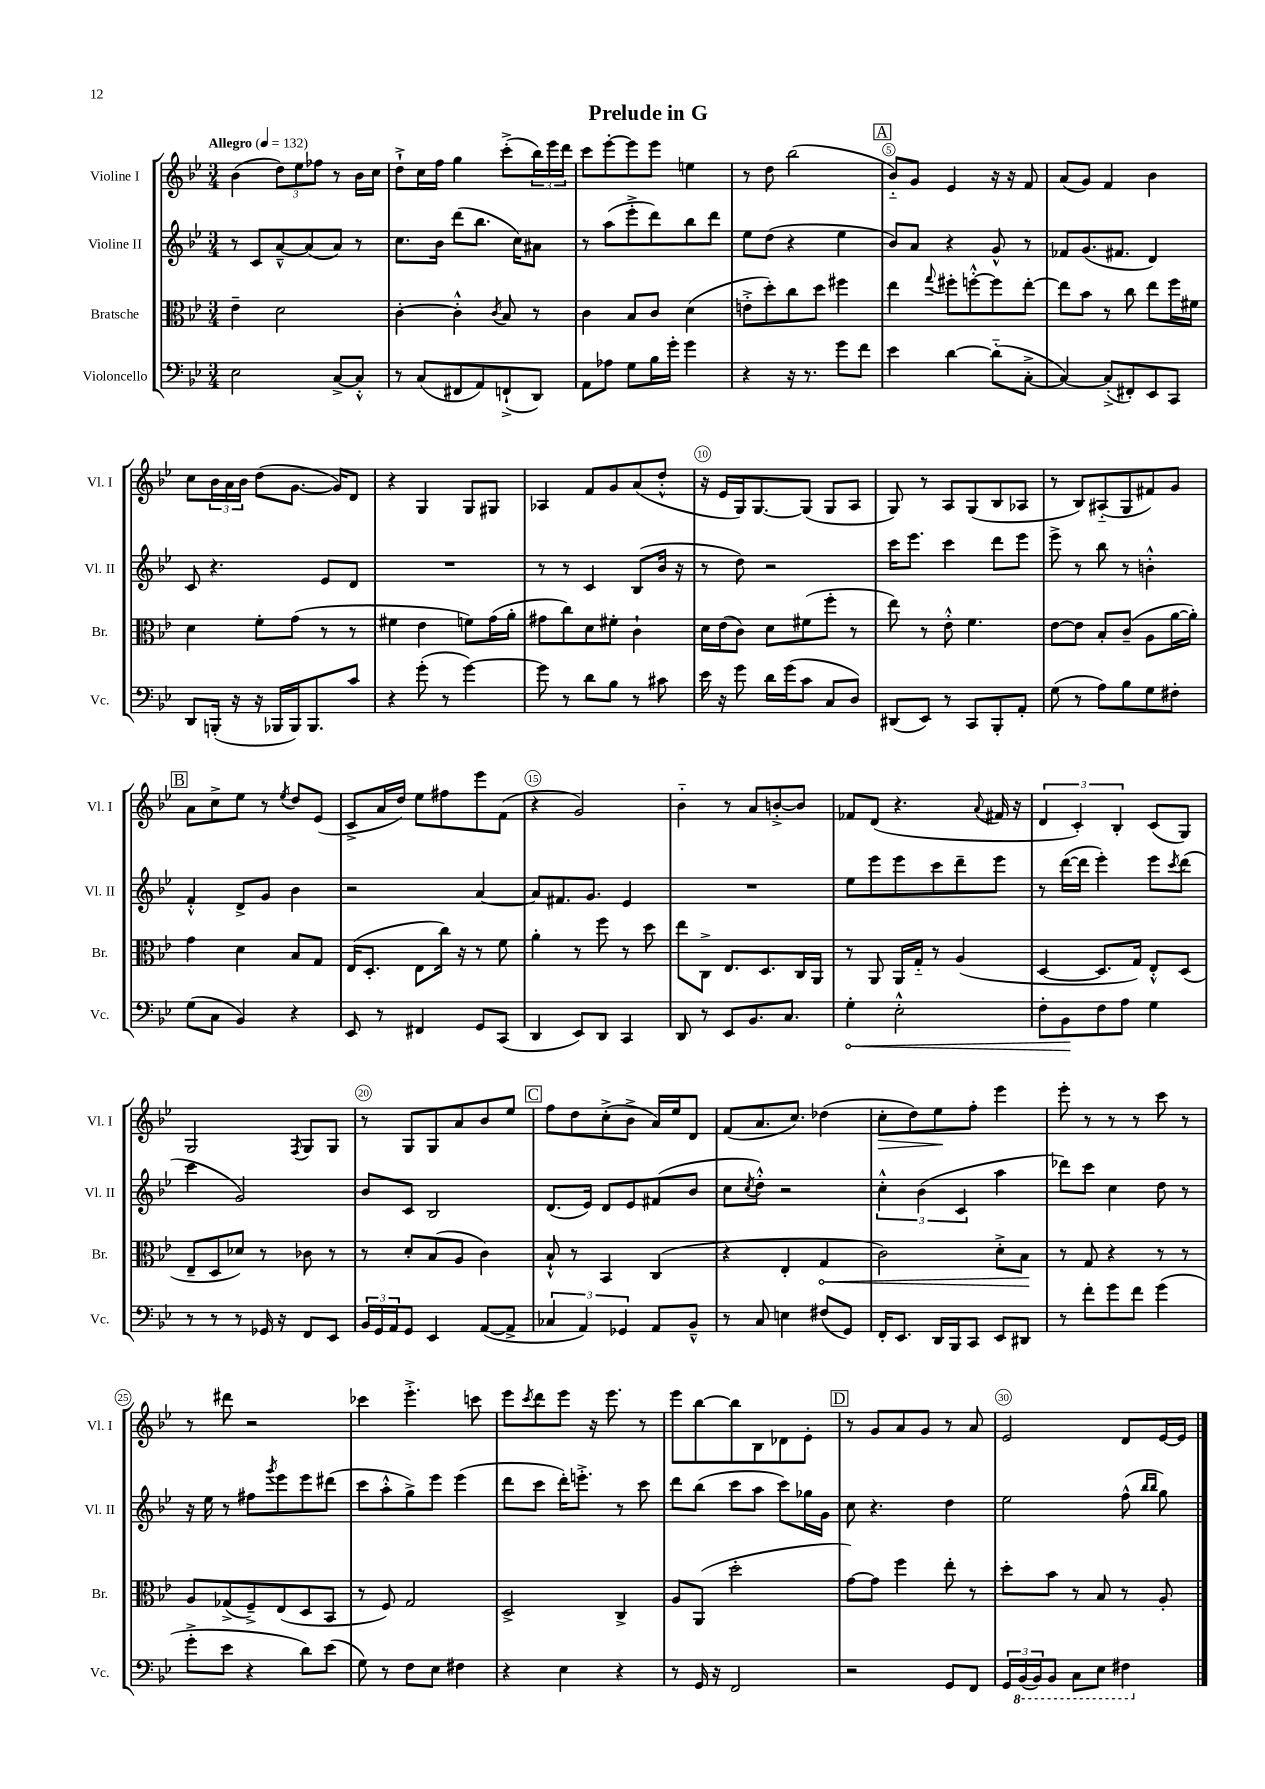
\header { title = "Prelude in G" }
<<
\new StaffGroup <<
\new Staff = "s0" \with { instrumentName = "Violine I" shortInstrumentName = "Vl. I" } {
    \clef treble \key bes \major \numericTimeSignature \time 3/4 \tempo "Allegro" 4 = 132
    bes'4( \tuplet 3/2 { d''8) ees''8 fes''8 } r8 bes'16 c''16 |
    d''8-!-> c''16 f''16 g''4 c'''8-.->( \tuplet 3/2 { bes''16) ees'''16 d'''16 } |
    c'''8 ees'''8~-. ees'''8 ees'''8 e''4 |
    r8 d''8 bes''2( |
    \mark \markup { \box "A" } bes'8-_) g'8 ees'4 r16 r16 f'8 |
    a'8( g'8) f'4 bes'4 |
    c''8 \tuplet 3/2 { bes'16 a'16 bes'16 } d''8( g'8.~ g'16) d'8 |
    r4 g4 g8 gis8 |
    aes4 f'8 g'8 a'8( d''8-.-^ |
    r16 ees'16 g16) g8.~ g8( g8 a8 |
    g8) r8 a8 g8( bes8 aes8 |
    r8 bes8) ais8-_( g8 fis'8) g'8 |
    \mark \markup { \box "B" } a'8 c''8-> ees''8 r8 \acciaccatura { ees''8 } d''8 ees'8( |
    c'8-> a'16 d''16) ees''8 fis''8 ees'''8 f'8( |
    r4 g'2) |
    bes'4-_ r8 a'8 b'8~-.-> b'8 |
    fes'8 d'8( r4. \appoggiatura { a'8 } fis'16 r16 |
    \tuplet 3/2 { d'4 c'4-.) bes4-. } c'8( g8) |
    g2 \acciaccatura { f8 } g8 g8 |
    r8 g8 g8 a'8 bes'8 ees''8 |
    \mark \markup { \box "C" } f''8 d''8 c''8-.->( bes'8-> a'16) ees''16 d'8 |
    f'8( a'8. c''8.) des''4( |
    c''8-.\> d''8) ees''8\! f''8-. ees'''4 |
    ees'''8-. r8 r8 r8 c'''8 r8 |
    r8 dis'''8 r2 |
    ces'''4 ees'''4.-.-> c'''8 |
    ees'''8 \acciaccatura { c'''8 } d'''8 ees'''8 r16 ees'''8. r8 |
    ees'''8 bes''8~ bes''8 bes8 des'8 ees'8-. |
    \mark \markup { \box "D" } r8 g'8 a'8 g'8 r8 a'8 |
    ees'2 d'8 ees'16~ ees'16 \bar "|." |
}
\new Staff = "s1" \with { instrumentName = "Violine II" shortInstrumentName = "Vl. II" } {
    \clef treble \key bes \major \numericTimeSignature \time 3/4
    r8 c'8 a'8~---^ a'8( a'8) r8 |
    c''8. bes'16 d'''8( bes''8. c''16) ais'8 |
    r8 a''8( ees'''8-.-> d'''8) bes''8 d'''8 |
    ees''8 d''8( r4 ees''4 |
    \mark \markup { \box "A" } bes'8) a'8 r4 g'8-^ r8 |
    fes'8 g'8.( fis'8. d'4) |
    c'8 r4. ees'8 d'8 |
    R2. |
    r8 r8 c'4 bes8( bes'16 r16 |
    r8 d''8) r2 |
    c'''16 ees'''8. c'''4 d'''8 ees'''8 |
    ees'''8-> r8 bes''8 r8 b'4-.-^ |
    \mark \markup { \box "B" } f'4-.-^ d'8-> g'8 bes'4 |
    r2 a'4~ |
    a'8 fis'8. g'8. ees'4 |
    R2. |
    ees''8 ees'''8 ees'''8 c'''8 d'''8-- ees'''8 |
    r8 d'''16~( d'''16 ees'''4-.) ees'''8 \acciaccatura { c'''8 } d'''8( |
    c'''4 g'2) |
    bes'8 c'8 bes2 |
    \mark \markup { \box "C" } d'8.( ees'16) d'8 ees'8 fis'8( bes'8 |
    c''8 \acciaccatura { c''8 } d''8-.-^) r2 |
    \tuplet 3/2 { c''4-.-^ bes'4( c'4 } a''4 |
    des'''8) c'''8 c''4 d''8 r8 |
    r16 ees''16 r8 fis''8 \acciaccatura { g'''8 } ees'''8 ees'''8 dis'''8( |
    c'''8 a''8-.-^ g''8->) ees'''8 ees'''4( |
    d'''8 c'''8 d'''16-.) e'''8.-.-> r8 c'''8 |
    d'''8 bes''8( c'''8 a''8 c'''8) ges''16 g'16 |
    \mark \markup { \box "D" } c''8 r4. d''4 |
    ees''2 f''8-^( \grace { bes''16 bes''16 } g''8) \bar "|." |
}
\new Staff = "s2" \with { instrumentName = "Bratsche" shortInstrumentName = "Br." } {
    \clef alto \key bes \major \numericTimeSignature \time 3/4
    ees'4-- d'2 |
    c'4~-. c'4-.-^ \acciaccatura { c'8 } bes8 r8 |
    c'4 bes8 c'8 d'4( |
    e'8-.-> d''8-.) c''8 d''8 fis''4 |
    \mark \markup { \box "A" } ees''4 \appoggiatura { g''8 } fis''8-. f''8~-.-^ f''8 ees''8~-. |
    ees''8 bes'8 r8 c''8 ees''8 f''16 fis'16 |
    d'4 f'8-. g'8( r8 r8 |
    fis'4 ees'4 f'8) g'16( a'16-. |
    gis'8 c''8) d'8 fis'8-. c'4-! |
    d'16 ees'16( c'8) d'8 fis'8( f''8-. r8 |
    ees''8) r8 ees'8-.-^ f'4. |
    ees'8~ ees'8 bes8-. c'8--( a8 a'16~ a'16-.) |
    \mark \markup { \box "B" } g'4 d'4 bes8 g8 |
    ees16( d8.-. ees8 c''16) r16 r8 f'8 |
    a'4-. r8 f''8 r8 d''8 |
    ees''8 c8-> ees8. d8. c16 a,16 |
    r8 a,8 a,16 g16-_ r8 a4( |
    d4~ d8. g16) ees8-.-^ d8( |
    ees8-- d8 des'8) r8 ces'8 r8 |
    r8 d'8-. bes8( a8 c'4) |
    \mark \markup { \box "C" } bes8-!-^ r8 bes,4 c4( |
    r4 ees4-. \once \override Hairpin.circled-tip = ##t g4\< |
    c'2) d'8-.-> bes8\! |
    r8 g8 r4 r8 r8 |
    a8 ges8->( f8--->) ees8( d8 bes,8 |
    r8 f8) g2 |
    d2-> c4-> |
    a8 a,8( d''2-. |
    \mark \markup { \box "D" } g'8~) g'8 f''4 ees''8-. r8 |
    d''8-. bes'8 r8 bes8 r8 a8-. \bar "|." |
}
\new Staff = "s3" \with { instrumentName = "Violoncello" shortInstrumentName = "Vc." } {
    \clef bass \key bes \major \numericTimeSignature \time 3/4
    ees2 c8~-> c8-.-^ |
    r8 c8( fis,8 a,8) f,8-!->( d,8) |
    a,8 aes8 g8 bes16 g'16-. g'4 |
    r4 r16 r8. g'8 f'8 |
    \mark \markup { \box "A" } ees'4 d'4~ d'8-_( c8~-.-> |
    c4~) c8-.->( fis,8-.) ees,8 c,8 |
    d,8 b,,16-.( r16 r16 bes,,16 bes,,16) bes,,8. c'8 |
    r4 g'8-.( r8 g'4~) |
    g'8 r8 d'8 bes8 r8 cis'8 |
    ees'16 r16 g'8 d'16 g'16( c'8 c8 d8) |
    dis,8( ees,8) r8 c,8 bes,,8-. a,8-. |
    g8( r8 a8) bes8 g8 fis8-. |
    \mark \markup { \box "B" } g8( c8 bes,4) r4 |
    ees,8 r8 fis,4 g,8 c,8( |
    d,4 ees,8) d,8 c,4 |
    d,8 r8 ees,8 bes,8. c8. |
    \once \override Hairpin.circled-tip = ##t g4-.\< ees2-.-^ |
    f8-. bes,8\! f8 a8 g4 |
    r8 r8 r8 ges,16 r16 f,8 ees,8 |
    \tuplet 3/2 { bes,16 g,16 a,16 } g,8 ees,4 a,8~( a,8-> |
    \mark \markup { \box "C" } \tuplet 3/2 { ces4 a,4) ges,4 } a,8 bes,8---^ |
    r8 c8 e4 fis8( g,8) |
    f,16-. ees,8. d,16 bes,,16 c,8 ees,8 dis,8 |
    r8 f'8-. g'8 f'8 g'4( |
    g'8-.-> ees'8 r4 d'8) ees'8( |
    g8) r8 f8 ees8 fis4 |
    r4 ees4 r4 |
    r8 g,16 r16 f,2 |
    \mark \markup { \box "D" } r2 g,8 f,8 |
    \tuplet 3/2 { g,16 \ottava #-1 bes,,16( bes,,16) } bes,,8 c,8 ees,8 fis,4 \ottava #0 \bar "|." |
}
>>
>>
\layout { \context { \Score \override BarNumber.break-visibility = ##(#f #t #t) barNumberVisibility = #(every-nth-bar-number-visible 5) \override BarNumber.stencil = #(make-stencil-circler 0.1 0.3 ly:text-interface::print) } }
